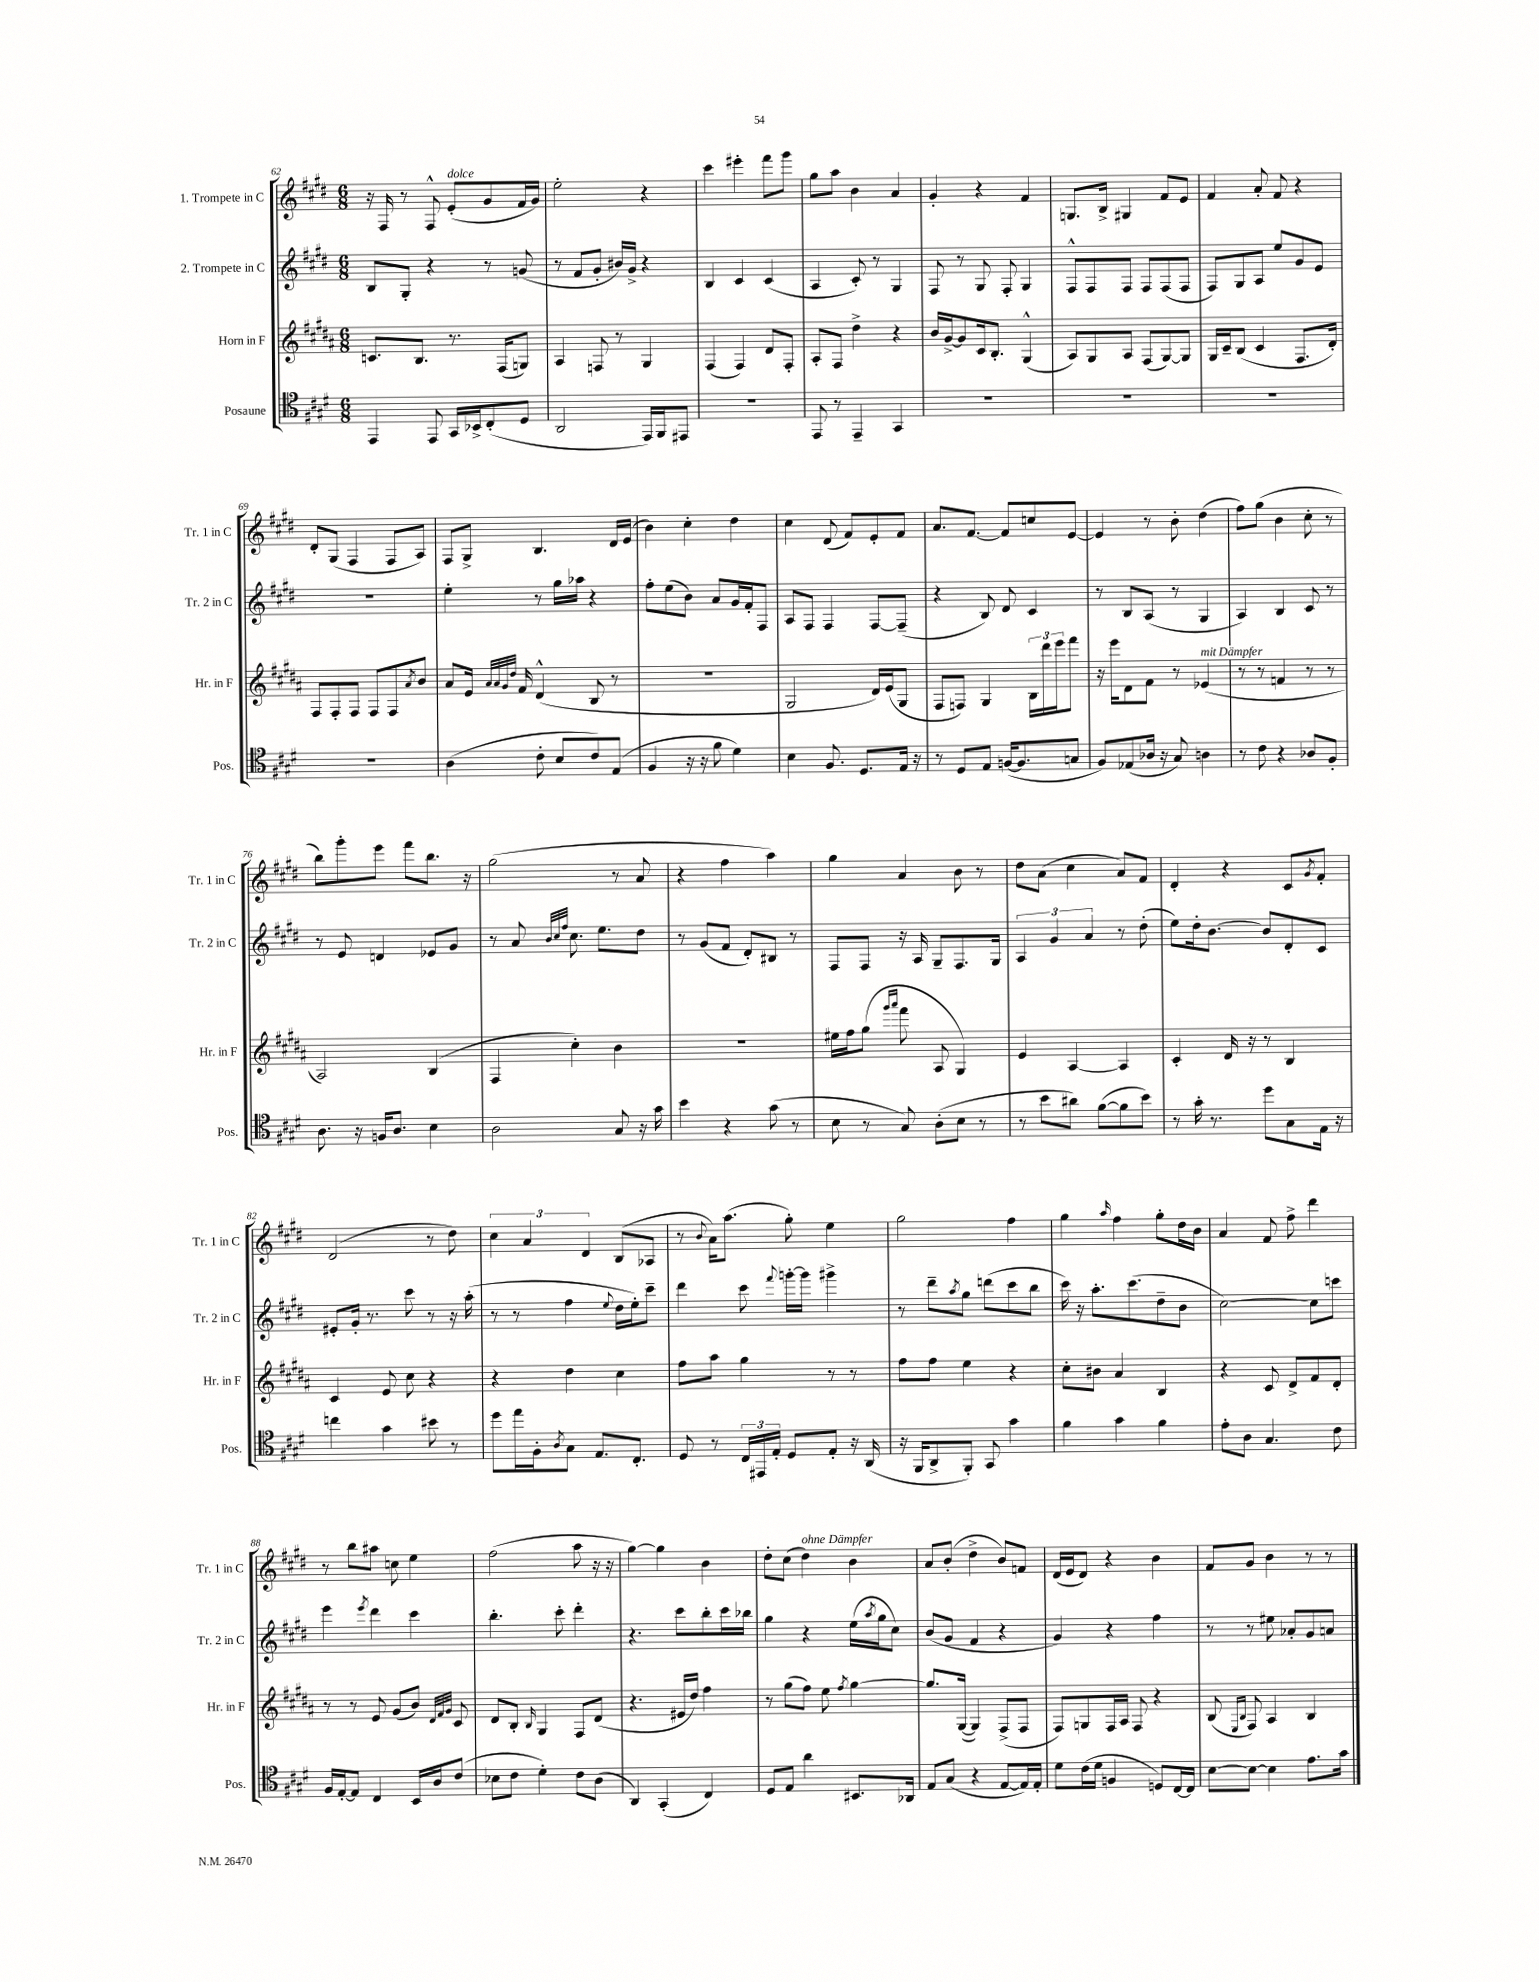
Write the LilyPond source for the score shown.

<<
\new StaffGroup <<
\new Staff = "s0" \with { instrumentName = "1. Trompete in C" shortInstrumentName = "Tr. 1 in C" } {
    \clef treble \key e \major \numericTimeSignature \time 6/8
    r16 fis16 r8 fis8-^ e'8-.^\markup { \italic "dolce" }( gis'8 fis'16 gis'16) |
    e''2-. r4 |
    cis'''4 eis'''4-. fis'''8 gis'''8 |
    gis''8 a''8 b'4 a'4 |
    gis'4-. r4 fis'4 |
    g8. b16-> gis4 fis'8 e'8 |
    fis'4 a'8-. fis'8 r4 |
    dis'8-. gis8( fis4 fis8 a8) |
    fis8 gis8-> b4. dis'16 e'16( |
    b'4) cis''4-. dis''4 |
    cis''4 dis'8( fis'8) e'8-. fis'8 |
    a'8. fis'8.~ fis'8 c''8 e'8~ |
    e'4 r8 b'8-. dis''4( |
    fis''8) gis''8( b'4 cis''8-. r8 |
    b''8) gis'''8-. e'''8 fis'''8 b''8. r16 |
    gis''2( r8 a'8 |
    r4 fis''4 a''4) |
    gis''4 a'4 b'8 r8 |
    dis''8 a'8( cis''4 a'8) fis'8 |
    dis'4-. r4 cis'8 \acciaccatura { gis'8 } fis'8-. |
    dis'2( r8 dis''8) |
    \tuplet 3/2 { cis''4 a'4 dis'4 } b8( aes8 |
    r8 \appoggiatura { b'8 } a'16) a''8.( gis''8-.) e''4 |
    gis''2 fis''4 |
    gis''4 \grace { a''16 } fis''4 gis''8-. dis''16 b'16 |
    a'4 fis'8 fis''8-> dis'''4 |
    r8 b''8 ais''8 c''8 e''4 |
    fis''2( a''8 r16 r16 |
    gis''4~) gis''4 b'4 |
    dis''8-. cis''8( dis''4^\markup { \italic "ohne Dämpfer" }) b'4 |
    a'8 b'8-.( dis''4-> b'8) f'8 |
    dis'16( e'16 dis'8) r4 b'4 |
    fis'8 gis'8 b'4 r8 r8 \bar "|." |
}
\new Staff = "s1" \with { instrumentName = "2. Trompete in C" shortInstrumentName = "Tr. 2 in C" } {
    \clef treble \key e \major \numericTimeSignature \time 6/8
    b8 gis8-. r4 r8 g'8( |
    r8 fis'8 gis'8-. bis'16) gis'16-> r4 |
    b4 cis'4 cis'4( |
    a4 cis'8-.) r8 gis4 |
    fis8 r8 gis8 fis8-. gis4 |
    fis8-^ fis8 fis8 fis8 fis8( fis8 |
    fis8) gis8 a8 e''8 gis'8 e'8 |
    R2. |
    e''4-. r8 gis''16 aes''16 r4 |
    fis''8-. e''8( b'8) a'8 gis'16 fis'16-. fis8 |
    a8 fis8 fis4 fis8~ fis8--( |
    r4 b8) dis'8 cis'4 |
    r8 b8 a8( r8 gis4 |
    a4) b4 cis'8 r8 |
    r8 e'8 d'4 ees'8 gis'8 |
    r8 a'8 \grace { b'32 cis''32 fis''32 } cis''8. e''8. dis''8 |
    r8 gis'8( fis'8 dis'8-.) bis8 r8 |
    fis8 fis8 r16 a16 gis8-- fis8. gis16 |
    \tuplet 3/2 { a4 gis'4 a'4 } r8 dis''8-.( |
    e''8) dis''16-. b'8.~ b'8 dis'8-. cis'8 |
    eis'8-. gis'16-. r8. cis'''8 r8 r16 a''16-.( |
    r8 r8 fis''4 \appoggiatura { e''8 } dis''16 e''16-.) cis'''8-- |
    dis'''4 cis'''8 \appoggiatura { fis'''8 } g'''16~-. g'''16 gis'''4-> |
    r8 dis'''8-- \acciaccatura { a''8 } gis''8 d'''8( cis'''8 b''8 |
    cis'''16) r16 a''8.-. cis'''8.( dis''8-- b'8 |
    cis''2~) cis''8 c'''8 |
    e'''4 \acciaccatura { e'''8 } dis'''4 cis'''4 |
    b''4.-. cis'''8-. dis'''4-. |
    r4. cis'''8 b''8-. cis'''16 bes''16 |
    gis''4 r4 e''16( \acciaccatura { a''8 } gis''16 cis''8) |
    b'8( gis'8 fis'4 r4 |
    gis'4) r4 fis''4 |
    r8 r8 eis''8 aes'8-. gis'8 a'8 \bar "|." |
}
\new Staff = "s2" \with { instrumentName = "Horn in F" shortInstrumentName = "Hr. in F" } {
    \clef treble \key b \major \numericTimeSignature \time 6/8
    c'8. b8. r8. fis16( g8) |
    ais4 f8 r8 gis4 |
    fis4( fis4) dis'8 fis8-. |
    ais8-. fis8 dis''4-> r4 |
    b'16 gis'16~-> gis'8 cis'16 b8.-. gis4-^( |
    ais8) gis8 ais8 fis8( gis8~) gis8 |
    gis16 cis'16-- b8( cis'4 fis8. dis'16-.) |
    fis8 fis8-. fis8 fis8 fis8 \acciaccatura { ais'8 } b'8 |
    ais'8 e'16 \grace { ais'32 ais'32 gis'32 dis''32 } fis'16 dis'4-^( b8 r8 |
    R2. |
    gis2 dis'16) e'16( gis8 |
    fis8 f8) gis4 \tuplet 3/2 { b16 dis'''16 e'''16 } fis'''8 |
    r16 e'''16 dis'8 fis'8 r8 ees'4^\markup { \italic "mit Dämpfer" }( |
    r8 r8 f'4 r8 r8 |
    ais2) b4( |
    fis4 cis''4-.) b'4 |
    R2. |
    eis''16 fis''16 gis''8( \grace { gis'''16 ais'''16 } fis'''8 ais8 gis4) |
    e'4 ais4~ ais4 |
    cis'4-. dis'16 r16 r8 b4 |
    cis'4 e'8 cis''8 r4 |
    r4 dis''4 cis''4 |
    fis''8 ais''8 gis''4 r8 r8 |
    fis''8 fis''8 e''4 r4 |
    cis''8-. bis'8 ais'4 b4 |
    r4 cis'8 dis'8-> fis'8 dis'8-. |
    r8 r8 e'8 gis'8( b'8) \grace { dis'32 fis'32 gis'32 } cis'8 |
    dis'8 b8-. \grace { b16 } gis4 fis8 dis'8( |
    r4. eis'16 dis''16) fis''4 |
    r8 gis''8( fis''8) e''8 \acciaccatura { fis''8 } gis''4~ |
    gis''8. gis16~( gis4) fis8->( fis8 |
    fis8) g8 fis16 ais16 fis8 r4 |
    b8( \grace { e16 b16 } fis8) ais4 b4 \bar "|." |
}
\new Staff = "s3" \with { instrumentName = "Posaune" shortInstrumentName = "Pos." } {
    \clef tenor \key e \major \numericTimeSignature \time 6/8
    e,4 e,8 gis,16 bes,16-> cis8-.( dis8 |
    a,2 e,16) fis,16 eis,8 |
    R2. |
    e,8 r8 e,4-- gis,4 |
    R2. |
    R2. |
    R2. |
    R2. |
    a4( cis'8-. b8 cis'8) e8( |
    fis4 r16 r16 fis'8 dis'4) |
    b4 fis8. dis8. e16 r16 |
    r8 dis8 e8 f16~( f8. g8 |
    fis8) ees8( aes16 r16 gis8) a4 |
    r8 cis'8 r4 aes8 fis8-. |
    a8. r16 f16 a8. b4 |
    a2 gis8 r16 gis'16 |
    b'4 r4 gis'8( r8 |
    b8 r8 gis8) a8-.( b8 r8 |
    r8 b'8 ais'8) fis'8~( fis'8 b'8) |
    r8 gis'16-. r8. dis''8 gis8 e16 r16 |
    c''4 gis'4 bis'8 r8 |
    dis''8 e''16 fis16-. \acciaccatura { a8 } gis8 e8. cis8.-. |
    dis8 r8 \tuplet 3/2 { cis16 eis,16 e16-. } dis8 e8-. r16 a,16( |
    r16 fis,16 a,8-> fis,8-.) gis,8 gis'4 |
    fis'4 gis'4 fis'4 |
    e'8-. a8 gis4. cis'8 |
    fis16 e16~-. e8 cis4 b,16 a16 cis'8( |
    bes8 cis'8 dis'4-.) cis'8 a8( |
    a,4) gis,4-.( cis4) |
    dis8 e8 a'4 bis,8. aes,16 |
    e8 gis8( r4 e8~ e16) e16-. |
    dis'8 cis'16( dis'16 f4 d8) cis16~ cis16 |
    b8~ b8~ b4 e'8. gis'16 \bar "|." |
}
>>
>>
\layout { \context { \Score currentBarNumber = #62 } }
